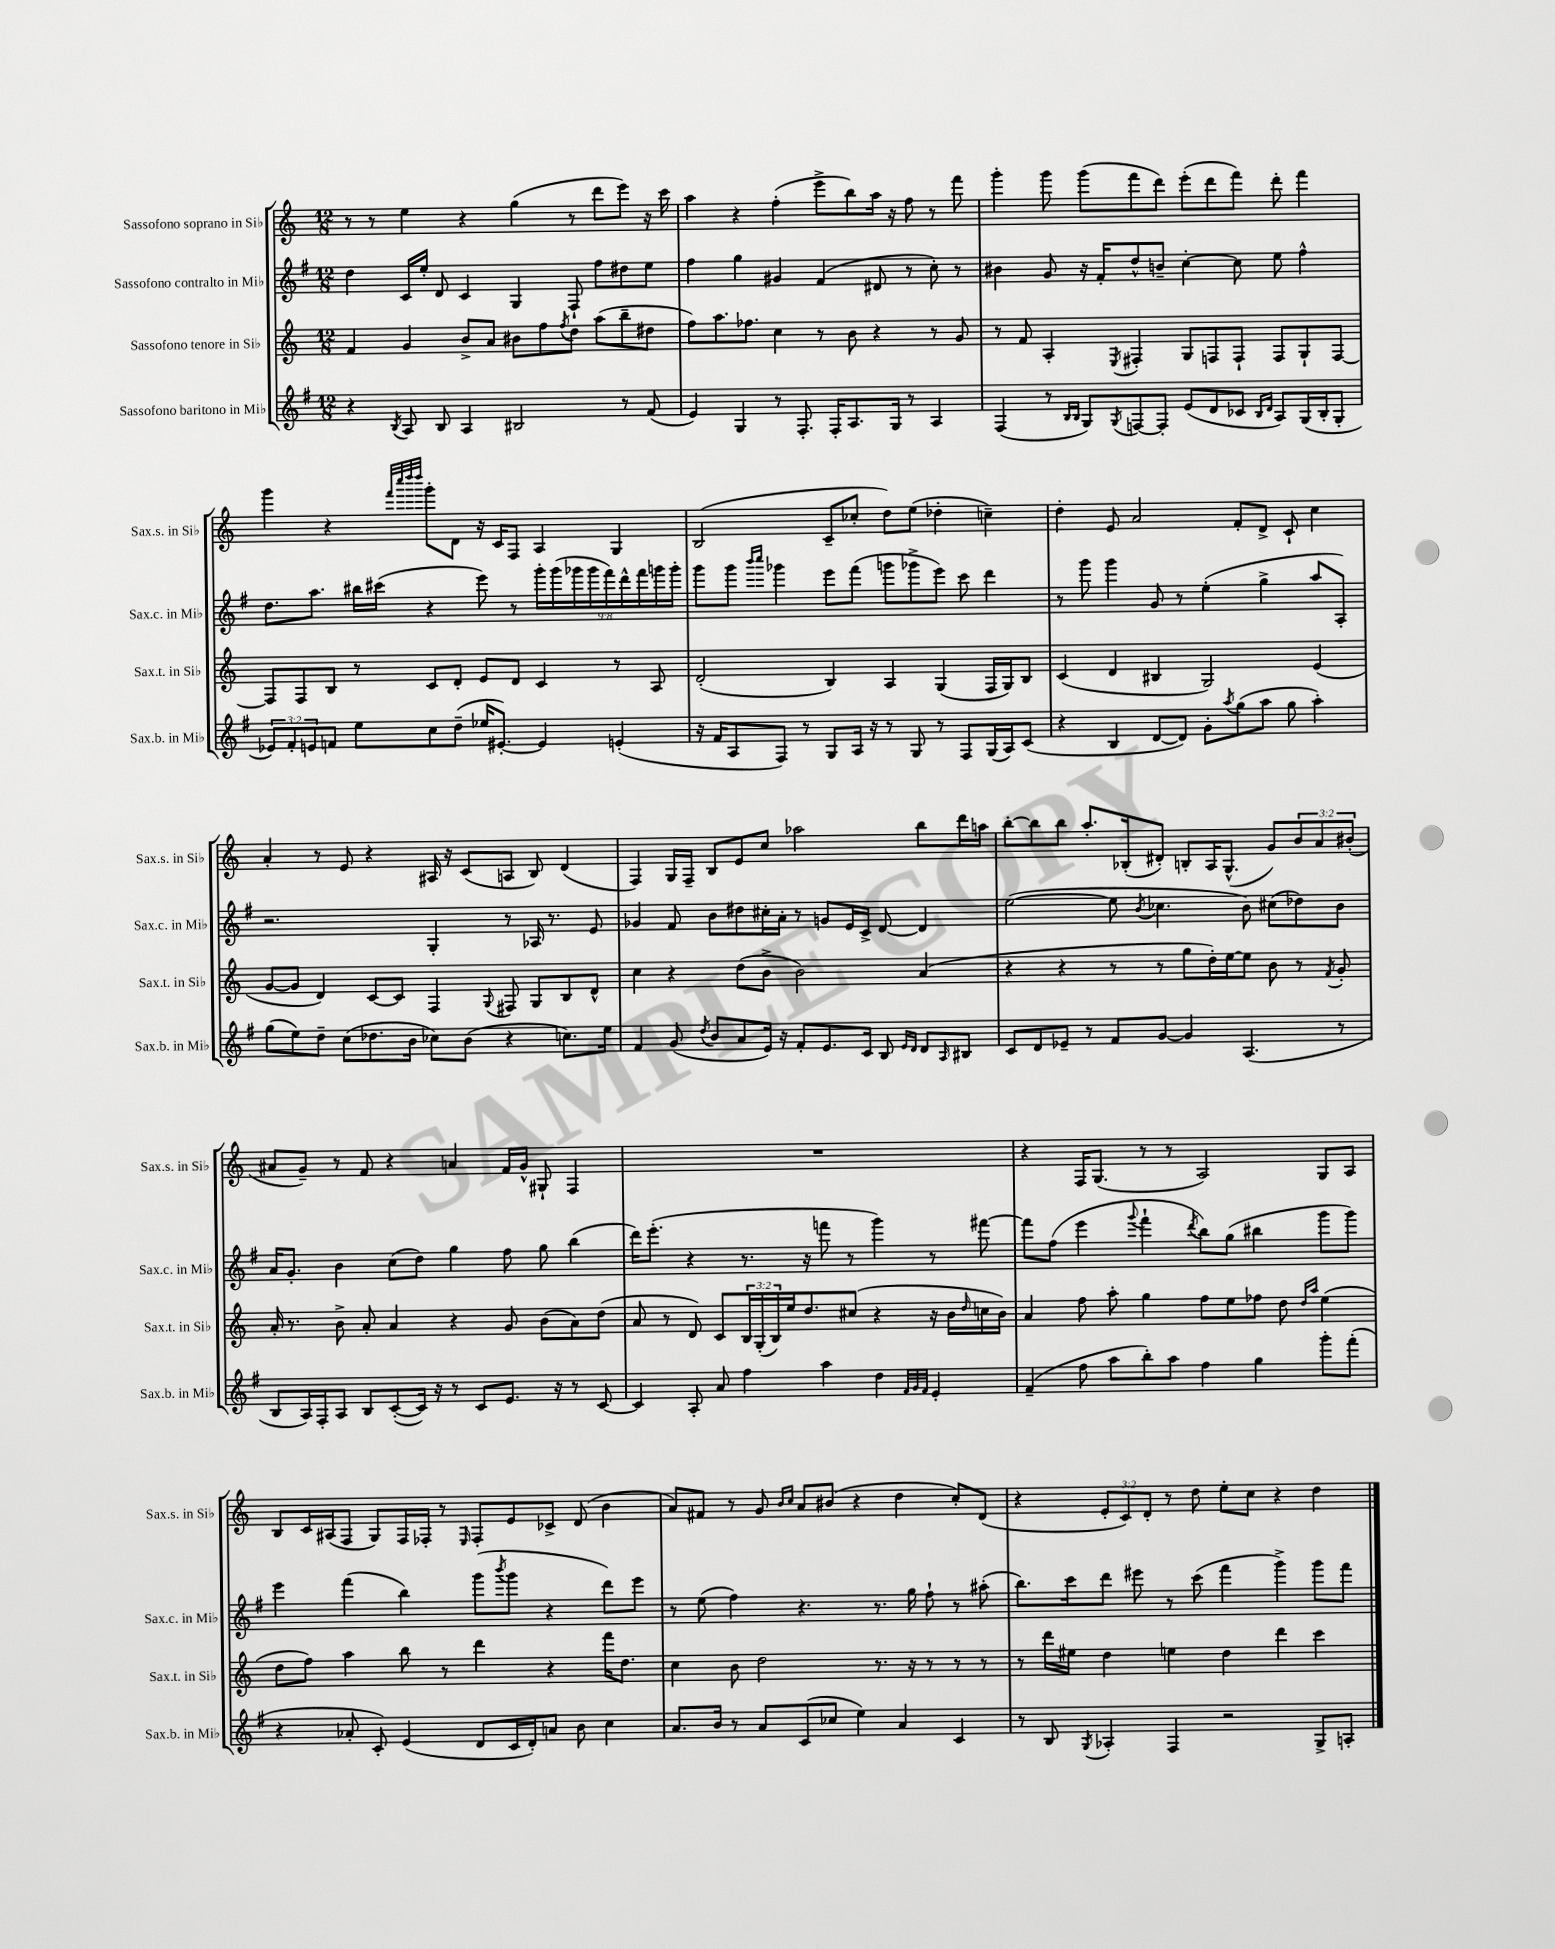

**kern	**kern	**kern	**kern
*part4	*part3	*part2	*part1
*staff4	*staff3	*staff2	*staff1
*I"Sassofono baritono in Mi♭	*I"Sassofono tenore in Si♭	*I"Sassofono contralto in Mi♭	*I"Sassofono soprano in Si♭
*I'Sax.b. in Mi♭	*I'Sax.t. in Si♭	*I'Sax.c. in Mi♭	*I'Sax.s. in Si♭
*clefG2	*clefG2	*clefG2	*clefG2
*k[f#]	*k[]	*k[f#]	*k[]
*M12/8	*M12/8	*M12/8	*M12/8
=1	=1	=1	=1
4r	4f/	4dd\	8r
.	.	.	8r
8qB/	.	.	.
8A/	4g/	16c/LL	4ee\
.	.	16ee'/JJ	.
8B/	.	8d/	.
4A/	8b^/L	4c/	4r
.	8a/J	.	.
2B#X/	8b#X\L	4G/	(4gg\
.	8ff\	.	.
.	8qff/	.	.
.	8dd\J	8F#`/	8r
.	(8aa\L	8ff#\L	8ddd\L
8r	8bb~\	8dd#X\	8eee\J)
(8f#/	8dd#X\J	8ee\J	16r
.	.	.	16ccc\
=2	=2	=2	=2
4e/)	8ff\L)	4ff#\	4aa\
.	8.aa\	.	.
4G/	.	4gg\	4r
.	8.ff-X\J	.	.
8r	4cc\	4g#X/	(4ff'\
8.F#'/	.	.	.
.	8r	(4f#/	8eee^\L
16F#'/KL	.	.	.
8.A/	8b\	.	8bb\)
.	4r	8d#X/	16aa\Jk
16G/Jk	.	.	16r
8r	.	8r	8ff\
4A/	8r	8cc'\)	8r
.	8g/	8r	8fff\
=3	=3	=3	=3
(4F#/	8r	4b#X\	4ggg'\
.	8f/	.	.
8r	4A'/	8g/	8ggg\
16qqB/LL	.	.	.
16qqB/JJ	.	.	.
8G/L)	.	16r	(8ggg\L
.	.	16f#'/KL	.
8qG/	8qE/	.	.
[8Fn/	4F#X'/	8dd^^/	8fff\
8F'/J]	.	8bn~/J	8ddd\J)
(8e/L	8G/L	[4cc'\	(8eee'\L
8d/	8Fn/	.	8ddd\
8c-X/J	8F`/J	8cc\]	8fff\J)
16qqB/LL	.	.	.
16qqd/JJ	.	.	.
8A/L)	8F/L	8ee\	8ddd'\
(16G/L	8G`/	4ff#^^\	4fff\
16B'/J	.	.	.
8G'/J	[8F/J	.	.
!!LO:LB:g=z
=4	=4	=4	=4
12e-X/L)	8F/L]	8.dd\L	4ggg\
12f#'/	.	.	.
.	8F/	.	.
12en/	.	.	.
.	.	8.aa\J	.
8fn/J	8B/J	.	4r
8ee\L	8r	16bb#X\LL	.
.	.	(16ccc#X\JJ	.
.	.	.	32qqfff/LLL
.	.	.	32qqcccc/
.	.	.	32qqdddd/
.	.	.	32qqdddd/JJJ
8cc\	8c/L	4r	8ggg'\L
(8dd~\J	8d'/J	.	8d\J
16ee-X/KL	8e/L	8eee\)	16r
[8.e#X'/J)	.	.	16c/KL
.	8d/J	8r	8F/J
4e#/]	4c/	18ggg'\LL	4A/
.	.	(18ggg\	.
.	.	18ggg-X\	.
.	.	18ggg-\	.
.	.	18fff#\)	.
(4en'/	8r	.	4G/
.	.	18ddd^^\	.
.	.	18fff#\	.
.	8A/	.	.
.	.	18gggn\	.
.	.	18ggg'\JJ	.
=5	=5	=5	=5
16r	(2d'/	8ggg\L	(2B/
16f#/KL	.	.	.
8A/	.	8ggg\J	.
.	.	16qqbbb/LL	.
.	.	16qqcccc/JJ	.
8F#/J)	.	4ggg-X\	.
8r	.	.	.
8G/L	4B/)	8eee\L	8c~/L
16A/Jk	.	(8fff#\J	8cc-X'/J
16r	.	.	.
8r	4A/	8gggn\L	8dd\L)
8G/	.	8ggg-X^\	(8ee\J
8r	(4G/	8eee\J)	4dd-X'\
8F#/L	.	8ccc\	.
(16G/L	16F/LL	4ddd\	4ccn~\)
16A/J)	16G/J)	.	.
(8c/J	8B/J	.	.
=6	=6	=6	=6
4r	(4c/	8r	4dd'\
.	.	8ggg\	.
4B/	4d/	4ggg\	8e/
.	.	.	2a/
[8d/L	4B#X/	8g/	.
8d/J])	.	8r	.
8g'\L	2G/)	(4ee'\	.
8qaa/	.	.	.
(8gg\	.	.	8f'/L
8aa\J	.	4gg^\	8d^/J
8gg\	.	.	8c`/
4aa'\)	(4e/	8aa/L	4cc\
.	.	8A'/J)	.
!!LO:LB:g=z
=7	=7	=7	=7
(8gg\L	[8g/L	2.r	4a'/
8ee\)	8g/J]	.	.
8dd~\J	4d/)	.	8r
(8cc\L	.	.	8e/
8.dd-X\	[8c/L	.	4r
.	8c/J]	.	.
16b\Jk	.	.	.
8cc-X\L)	4F/	4G'/	16A#X/
.	.	.	16r
(8b\J	.	.	(8c/L
.	8qqG/	.	.
4r	8F#X/	8r	8An/J
.	8G/L	16A-X/	8B/)
.	.	8.r	.
8.ccn\L)	8B/	.	(4d/
.	8d^^/J	8e/	.
16ee\Jk	.	.	.
=8	=8	=8	=8
4f#/	4cc\	4g-X/	4F/)
(8g/	4r	8f#/	16G/LL
.	.	.	16F~/JJ
8qdd/	.	.	.
8b/L	.	8b\L	8B/L
8a/	(8dd\L	8dd#X\	8e/
16e/Jk)	8b^\J	16cc#X'\L	8cc/J
16r	.	16a'\JJ	.
8f#'/L	2b\)	8r	2aa-X\
8.e/	.	8gn/L	.
.	.	16e/L	.
16c/Jk	.	16c^/JJ	.
8B/	.	[8d/	.
16qqe/LL	.	.	.
16qqd/JJ	.	.	.
8d/L	(4a/	4d/]	8bb\L
16qqA/	.	.	.
8B#X/J	.	.	16ddd\L
.	.	.	16aan\JJ
=9	=9	=9	=9
8c/L	4r	([2ee\	[8bb'\L
8d/	.	.	8bb\]
8e-X~/J	4r	.	8bb\J
8r	.	.	8.aa'/L
8f#/L	8r	8ee\]	.
.	.	.	(16B-X'/k
.	.	8qb/	.
[8g/J	8r	4.cc-X\	8d#X'/J)
4g/]	8gg\L	.	8Bn'/L
.	16dd'\L)	.	16A/K
.	[16ee\J	.	(8.G^^/J
(4.A/	8ee\J]	8b\)	.
.	8b\	(8cc#X\L	8g/L)
.	8r	8dd-X\)	12b/
.	.	.	12a/
.	8qf/	.	.
8r	8g'/	8b\J	.
.	.	.	(12b#X'/J
!!LO:LB:g=z
=10	=10	=10	=10
8B/L	16a'/	16a/KL	8a#X/L
.	8.r	8.g'/J	.
16A/L)	.	.	8g~/J)
16F#'/J	.	.	.
8A/J	8b^\	4b\	8r
8B/L	8a'/	.	8f/
([8c'/	4a/	(8cc\L	4r
16c/Jk])	.	8dd\J)	.
16r	.	.	.
8r	4r	4gg\	4an/
8c/L	.	.	.
8.e/J	8g/	8ff#\	16f/LL
.	.	.	16g^^/JJ
.	(8b\L	8gg\	8G#X`/
16r	.	.	.
8r	8a\)	(4bb\	4F/
[8c/	(8dd\J	.	.
=11	=11	=11	=11
4c/]	8a/	16ddd\KL)	1.r
.	.	(8.eee'\J	.
.	8r	.	.
8A'/	8d/)	4r	.
8a/	8c/L	.	.
4ff#\	24B/L	8.r	.
.	(24G'/	.	.
.	24B/)	.	.
.	16ee/J	.	.
.	8.dd/	16r	.
4aa\	.	8fffn\	.
.	(8cc#X/J	8r	.
4dd\	4r	4ggg\)	.
32qqf#/LLL	.	.	.
32qqg/	.	.	.
32qqf#/JJJ	.	.	.
4e'/	16r	8r	.
.	16b\LL	.	.
.	16qqdd/	.	.
.	16ccn\	[8fff#X\	.
.	16b\JJ)	.	.
=12	=12	=12	=12
(4f#~/	4a/	8fff#\L]	4r
.	.	(8ff#\J	.
8ff#\	8ff\	4eee\	16F/KL
.	.	.	(8.G/J
8aa\L	8aa'\	.	.
.	.	8qqggg/	.
8bb'\)	4gg\	4fff#`\	8r
8aa\J	.	.	8r
.	.	8qddd/	.
4ff#\	8ff\L	8bb\L)	2A/)
.	8ee\	(8gg\J	.
4gg\	8ff-X\J	4bb#X\	.
.	8dd\	.	.
.	16qqdd/LL	.	.
.	16qqaa/JJ	.	.
8ggg'\L	(4ee\	8ggg\L	8G/L
(8fff#'\J	.	8ggg\J)	8A/J
!!LO:LB:g=z
=13	=13	=13	=13
4r	8dd\L	4eee\	8B/L
.	8ff\J)	.	16c/L
.	.	.	(16A#X/J
8a-X'/	4aa\	(4fff#\	8F/J
8c'/)	.	.	8G/L)
(4e/	8bb\	4bb\)	16F/L
.	.	.	16F-X'/JJ
.	8r	.	8r
.	.	.	16qqE/
8d/L	4ddd\	(8ggg\L	8F-'/L
.	.	8qbbb/	.
16c/L	.	8ggg\J	8e/
16d'/J)	.	.	.
8an/J	4r	4r	8c-X^/J
8b\	.	.	(8d/
4cc\	16fff\KL	8ddd\L)	4b\
.	8.dd\J	.	.
.	.	8eee\J	.
=14	=14	=14	=14
8.a/L	4cc\	8r	8a/L)
.	.	(8ee\	8f#X/J
16b/Jk	.	.	.
8r	8b\	4ff#\)	8r
8a/L	2dd\	.	8g/
.	.	.	16qqb/LL
.	.	.	16qqcc/JJ
(8c/	.	4.r	8a/L
8cc-X/J	.	.	(8b#X/J
4ee\)	.	.	4r
.	8.r	8.r	.
4a/	.	.	4dd\
.	16r	16gg\	.
.	8r	8ff#`\	.
4c/	8r	8r	8cc'/L)
.	8r	(8aa#X'\	(8d/J
=15	=15	=15	=15
8r	8r	8.bb\L)	4r
8B/	16ddd\LL	.	.
.	16ee#X\JJ	16ccc\k	.
8qG/	.	.	.
4A-X'/	4dd\	8ddd\J	12e'/L
.	.	.	12c/)
.	.	8eee#X\	.
.	.	.	12d'/J
4F#/	4een\	8r	8r
.	.	(8ccc\	8dd\
2r	4dd\	4fff#\	8ee'\L
.	.	.	8cc\J
.	4ddd\	4ggg^\)	4r
8G^/L	4ccc\	8ggg\L	4dd\
8An'/J	.	8fff#\J	.
==	==	==	==
*-	*-	*-	*-
